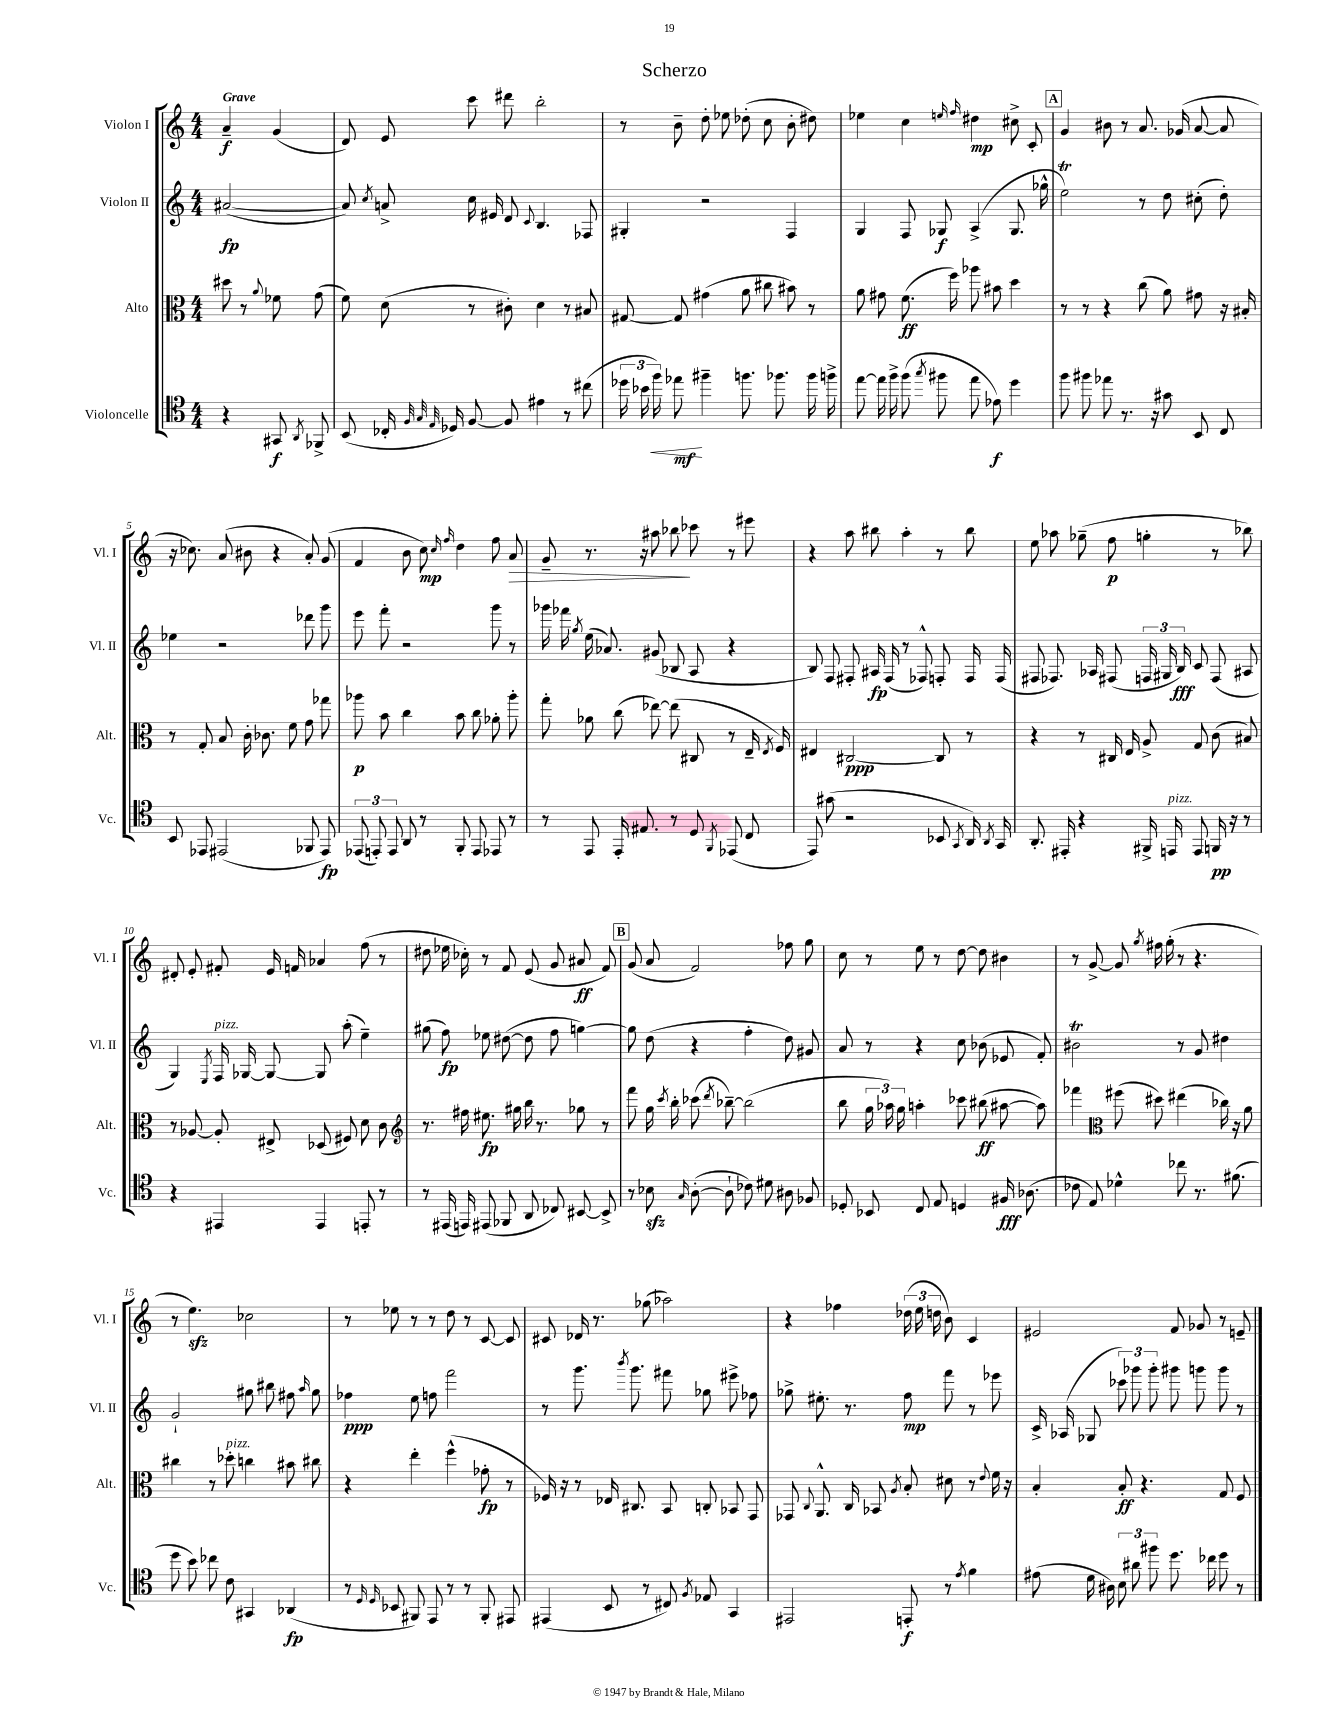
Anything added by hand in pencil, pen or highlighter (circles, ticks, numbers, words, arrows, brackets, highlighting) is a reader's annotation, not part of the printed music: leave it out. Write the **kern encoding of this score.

**kern	**dynam	**kern	**dynam	**kern	**dynam	**kern	**dynam
*part4	*part4	*part3	*part3	*part2	*part2	*part1	*part1
*staff4	*staff4	*staff3	*staff3	*staff2	*staff2	*staff1	*staff1
*I"Violoncelle	*	*I"Alto	*	*I"Violon II	*	*I"Violon I	*
*I'Vc.	*	*I'Alt.	*	*I'Vl. II	*	*I'Vl. I	*
*clefC4	*	*clefC3	*	*clefG2	*	*clefG2	*
*k[]	*	*k[]	*	*k[]	*	*k[]	*
*M4/4	*	*M4/4	*	*M4/4	*	*M4/4	*
=	=	=	=	=	=	=	=
!	!	!	!	!	!	!LO:TX:a:B:t=Grave	!
4r	.	8dd#X\	.	([2a#X/	fp	4a~/	f
.	.	8r	.	.	.	.	.
.	.	8qqa/	.	.	.	.	.
8GG#X/	f	8f-X\	.	.	.	(4g/	.
8qAA/	.	.	.	.	.	.	.
8FF-X^/	.	(8g\	.	.	.	.	.
=1	=1	=1	=1	=1	=1	=1	=1
(8BB/	.	8f\)	.	8a#/])	.	8d/)	.
.	.	.	.	8qcc/	.	.	.
16C-X'/	.	(8d\	.	8an^/	.	8e/	.
32qqF/	.	.	.	.	.	.	.
32qqG/	.	.	.	.	.	.	.
32qqE/	.	.	.	.	.	.	.
16D-X/)	.	.	.	.	.	.	.
[8F/	.	8r	.	16cc\	.	8ccc\	.
.	.	.	.	16e#X/	.	.	.
8F/]	.	8c#X'\)	.	8d/	.	8ddd#X\	.
.	.	.	.	8qqc/	.	.	.
4e#X\	.	4d\	.	4.B/	.	2bb'\	.
8r	.	8r	.	.	.	.	.
(8cc#X\	.	8B#X/	.	8F-X/	.	.	.
=2	=2	=2	=2	=2	=2	=2	=2
24dd-X\	.	[8G#X/	.	4G#X'/	.	8r	.
24b-X\	.	.	.	.	.	.	.
!	!LO:HP:b	!	!	!	!	!	!
24ff\)	<	.	.	.	.	.	.
8ee-X\	mf	8G#/]	.	.	.	8b~\	.
4ff#X~\	[	(4g#X\	.	2r	.	8dd'\	.
.	.	.	.	.	.	8ee-X\	.
8.ffn\	.	8a\	.	.	.	(8dd-X'\	.
.	.	8cc#X\	.	.	.	8cc\	.
8.ff-X\	.	.	.	.	.	.	.
.	.	8b#X\)	.	4F/	.	8b'\	.
16ff-\	.	8r	.	.	.	8dd#X\)	.
16ffn^\	.	.	.	.	.	.	.
=3	=3	=3	=3	=3	=3	=3	=3
[8ee\	.	8a\	.	4G/	.	4ee-X\	.
16ee\]	.	8g#X\	.	.	.	.	.
16ff^\	.	.	.	.	.	.	.
(8ff\	.	(8.f\	ff	8F/	.	4cc\	.
8qgg/	.	.	.	.	.	.	.
8ff#X\	.	.	.	8G-X/	f	.	.
.	.	16ff\)	.	.	.	.	.
.	.	.	.	.	.	16qqeen/	.
.	.	.	.	.	.	16qqff/	.
8ee\	.	8aa-X\	.	(4A^/	.	4dd#X\	mp
8e-X\)	f	8b#X\	.	.	.	.	.
4dd\	.	4dd\	.	8.G-/	.	8cc#X^\	.
.	.	.	.	.	.	8c'/	.
.	.	.	.	16gg-X^^\	.	.	.
!!LO:REH:place=s1:t=A
=4	=4	=4	=4	=4	=4	=4	=4
8ff\	.	8r	.	2eet\)	.	4g/	.
8ff#X\	.	8r	.	.	.	.	.
8ee-X\	.	4r	.	.	.	8b#X\	.
8.r	.	.	.	.	.	8r	.
.	.	(8cc\	.	8r	.	8.a/	.
16r	.	.	.	.	.	.	.
8g#X\	.	8a\)	.	8dd\	.	.	.
.	.	.	.	.	.	(16g-X/	.
8BB/	.	8g#X\	.	(8cc#X'\	.	[8a/	.
8C/	.	16r	.	8dd'\)	.	8a/]	.
.	.	16B#X'/	.	.	.	.	.
!!LO:LB:g=z
=5	=5	=5	=5	=5	=5	=5	=5
8BB/	.	8r	.	4ee-X\	.	16r	.
.	.	.	.	.	.	8.cc-X\)	.
8EE-X/	.	8G'/	.	.	.	.	.
(2EE#X/	.	8B/	.	2r	.	(8a/	.
.	.	16c'\	.	.	.	8b#X\	.
.	.	8.c-X\	.	.	.	.	.
.	.	.	.	.	.	4r	.
.	.	8f\	.	.	.	.	.
8FF-X/	.	8g\	.	8ddd-X\	.	8a'/)	.
8EE#/)	fp	8gg-X\	.	8ggg\	.	(8g/	.
=6	=6	=6	=6	=6	=6	=6	=6
(12EE-X/	.	8aa-X\	p	8eee\	.	4f/	.
12EEn'/)	.	.	.	.	.	.	.
.	.	8b\	.	8fff'\	.	.	.
12EE/	.	.	.	.	.	.	.
8AA/	.	4cc\	.	2r	.	8b\	.
8r	.	.	.	.	.	8cc\)	mp
.	.	.	.	.	.	16qqcc/	.
.	.	.	.	.	.	16qqff/	.
8FF'/	.	8b\	.	.	.	4dd\	.
8EE/	.	8cc\	.	.	.	.	.
8EE-X/	.	8a-X'\	.	8ggg\	.	8ff\	.
!	!	!	!	!	!	!	!LO:HP:b
8r	.	8aa-'\	.	8r	.	8a/	>
=7	=7	=7	=7	=7	=7	=7	=7
8r	.	8gg'\	.	16ggg-X\	.	8g~/	.
.	.	.	.	16fff-X\	.	.	.
.	.	.	.	8qgg/	.	.	.
8EE/	.	8a-X\	.	(16ee\	.	8.r	.
.	.	.	.	8.a-X/)	.	.	.
16EE'/	.	(8cc\	.	.	.	.	.
8.E#X/	.	.	.	.	.	16r	.
.	.	[8ee-X\)	.	(8g#X/	.	8aa#X\	.
8r	.	(8ee-\]	.	8B-X/	.	8bb-X\	.
8D/	.	8C#X/	.	8A/	.	8ccc-X\	]
8qFF/	.	.	.	.	.	.	.
(8EE-X/	.	8r	.	4r	.	8r	.
8C/	.	16E~/	.	.	.	8eee#X\	.
.	.	8qE/	.	.	.	.	.
.	.	16F/)	.	.	.	.	.
=8	=8	=8	=8	=8	=8	=8	=8
8EE/)	.	4E#X/	.	8B/)	.	4r	.
(8g#X\	.	.	.	8F/	.	.	.
2r	.	[2C#X/	ppp	8F#X'/	.	8aa\	.
.	.	.	.	16A#X/	fp	8bb#X\	.
.	.	.	.	(16F#/	.	.	.
.	.	.	.	8r	.	4aa'\	.
.	.	.	.	8F-X^^/)	.	.	.
8BB-X/	.	8C#/]	.	8Fn'/	.	8r	.
8qGG/	.	.	.	.	.	.	.
16AA/)	.	8r	.	16F/	.	8bb#\	.
8qAA/	.	.	.	.	.	.	.
16GG/	.	.	.	(16F/	.	.	.
=9	=9	=9	=9	=9	=9	=9	=9
8.AA'/	.	4r	.	8F#X/	.	8ee\	.
.	.	.	.	8.F-X/)	.	8aa-X\	.
16EE#X'/	.	.	.	.	.	.	.
4r	.	8r	.	.	.	(8gg-X~\	.
.	.	.	.	16A-X/	.	.	.
.	.	16C#X/	.	(8F#X/	.	8ff\	p
.	.	16E/	.	.	.	.	.
16FF#X^/	.	8A^/	.	24Fn/	.	4ggn'\	.
.	.	.	.	24G#X/	.	.	.
!LO:TX:a:i:t=pizz.	!	!	!	!	!	!	!
16EEn/	.	.	.	.	.	.	.
.	.	.	.	24B/)	fff	.	.
8EE/	.	8G/	.	8c/	.	.	.
16FFn/	pp	(8c\	.	(8F/	.	8r	.
16r	.	.	.	.	.	.	.
8r	.	8B#X/)	.	8A#X/	.	8bb-X\)	.
!!LO:LB:g=z
=10	=10	=10	=10	=10	=10	=10	=10
4r	.	8r	.	4G/)	.	8d#X'/	.
.	.	[8A-X/	.	.	.	8e'/	.
.	.	.	.	8qE/	.	.	.
!	!	!	!	!LO:TX:a:i:t=pizz.	!	!	!
4EE#X/	.	8A-'/]	.	16F/	.	8f#X'/	.
.	.	.	.	[16G-X/	.	.	.
.	.	8E#X^/	.	8G-/_	.	16e/	.
.	.	.	.	.	.	16fn/	.
4EE#/	.	(8D-X/	.	8G-/]	.	4a-X/	.
.	.	8F#X/)	.	(8aa'\	.	.	.
8EEn'/	.	8d\	.	4ee~\)	.	(8ff\	.
8r	.	8c\	.	.	.	8r	.
=11	=11	=11	=11	=11	=11	=11	=11
*	*	*clefG2	*	*	*	*	*
8r	.	8.r	.	(8gg#X\	.	8dd#X\	.
(16EE#X/	.	.	.	8ff\)	fp	16ee-X\	.
16EEn/)	.	16ff#X\	.	.	.	16cc-X'\)	.
(8EE#X/	.	8.ee#X\	fp	8ee-X\	.	8r	.
8FF-X/	.	.	.	([8dd#X\	.	8f/	.
.	.	16gg#X\	.	.	.	.	.
8AA/	.	16bb\	.	8dd#\]	.	(8e/	.
.	.	8.r	.	.	.	.	.
8C-X/)	.	.	.	8ff\	.	8g/	.
[8BB#X/	.	8gg-X\	.	[4ggn\)	.	8a#X/	ff
8BB#^/]	.	8r	.	.	.	8f/)	.
!!LO:REH:place=s1:t=B
=12	=12	=12	=12	=12	=12	=12	=12
8r	.	8fff\	.	8gg\]	.	(8g/	.
8B-Xzz\	.	16gg\	.	(8dd\	.	8a/	.
.	.	8qccc/	.	.	.	.	.
.	.	16bb'\	.	.	.	.	.
16qqG/	.	.	.	.	.	.	.
([8A'\	.	(8ccc-X\	.	4r	.	2f/)	.
.	.	8qddd/	.	.	.	.	.
8A`\]	.	[8bb-X~\)	.	.	.	.	.
8c-X\)	.	(2bb-\]	.	4ff'\	.	.	.
8d#X\	.	.	.	.	.	.	.
8A#X\	.	.	.	8dd\)	.	8ff-X\	.
8F-X/	.	.	.	8g#X/	.	8gg\	.
=13	=13	=13	=13	=13	=13	=13	=13
8D-X'/	.	8bb\	.	8a/	.	8cc\	.
8BB-X/	.	24gg\	.	8r	.	8r	.
.	.	24aa-X\)	.	.	.	.	.
.	.	24gg\	.	.	.	.	.
8C/	.	4aan'\	.	4r	.	8ee\	.
8E/	.	.	.	.	.	8r	.
4Dn/	.	8ccc-X\	.	8cc\	.	[8dd\	.
.	.	(8bb#X\	ff	(8b-X\	.	8dd\]	.
16F#X/	fff	[8aa#X\	.	8e-X/	.	4b#X\	.
(8.A-X\	.	.	.	.	.	.	.
.	.	8aa#\])	.	8f'/)	.	.	.
=14	=14	=14	=14	=14	=14	=14	=14
8c-X\	.	4fff-X\	.	2b#Xt\	.	8r	.
8E/)	.	.	.	.	.	[8g^/	.
*	*	*clefC3	*	*	*	*	*
4d-X^^\	.	(8ff#X\	.	.	.	8g/]	.
.	.	.	.	.	.	8qgg/	.
.	.	8dd#X\)	.	.	.	16ff#X\	.
.	.	.	.	.	.	(16gg'\	.
8cc-X\	.	(4ee#X\	.	8r	.	8r	.
8.r	.	.	.	8g/	.	4.r	.
.	.	16cc-X\)	.	4dd#X\	.	.	.
(8.f#X\	.	16r	.	.	.	.	.
.	.	8a\	.	.	.	.	.
!!LO:LB:g=z
=15	=15	=15	=15	=15	=15	=15	=15
8dd\	.	4cc#X\	.	2g`/	.	8r	.
8b\)	.	.	.	.	.	4.eezz\)	.
8cc-X\	.	8r	.	.	.	.	.
!	!	!LO:TX:a:i:t=pizz.	!	!	!	!	!
8c\	.	8dd-X'\	.	.	.	.	.
4GG#X/	.	4ccn\	.	8gg#X\	.	2cc-X\	.
.	.	.	.	8bb#X\	.	.	.
(4AA-X/	fp	8b#X\	.	8ff#X\	.	.	.
.	.	.	.	16qqaa/	.	.	.
.	.	8cc#X\	.	8gg#\	.	.	.
=16	=16	=16	=16	=16	=16	=16	=16
8r	.	4r	.	4ff-X\	ppp	8r	.
16qqD/	.	.	.	.	.	.	.
16qqD/	.	.	.	.	.	.	.
8BB-X/	.	.	.	.	.	8ee-X\	.
8FF#X/)	.	4ee'\	.	8ee\	.	8r	.
8EE/	.	.	.	8ffn\	.	8r	.
8r	.	(4ff^^\	.	2fff\	.	8dd\	.
8r	.	.	.	.	.	8r	.
8FF#'/	.	8g-X'\	fp	.	.	[8c/	.
8EE#X/	.	8r	.	.	.	8c/]	.
=17	=17	=17	=17	=17	=17	=17	=17
(4EE#X/	.	16F-X/)	.	8r	.	8c#X/	.
.	.	16r	.	.	.	.	.
.	.	8r	.	8.ggg\	.	16d-X/	.
.	.	.	.	.	.	8.r	.
8BB/	.	16E-X/	.	.	.	.	.
.	.	.	.	8qbbb/	.	.	.
.	.	8.C#X/	.	8.ggg\	.	.	.
8r	.	.	.	.	.	(8gg-X\	.
8C#X/)	.	8BB/	.	8fff#X\	.	2aa-X\)	.
8qF/	.	.	.	.	.	.	.
8E-X/	.	8Cn'/	.	8gg-X\	.	.	.
4GG/	.	8BB-X/	.	8eee#X^\	.	.	.
.	.	8GG/	.	8ff-X\	.	.	.
=18	=18	=18	=18	=18	=18	=18	=18
2EE#X/	.	8GG-X/	.	8gg-X^\	.	4r	.
.	.	8qqC/	.	.	.	.	.
.	.	8.AA^^/	.	8.ee#X'\	.	.	.
.	.	.	.	.	.	4ff-X\	.
.	.	16C/	.	8.r	.	.	.
.	.	8BB-X/	.	.	.	.	.
.	.	8qA/	.	.	.	.	.
8EEn'/	f	8B'/	.	8ff\	mp	(24dd-X\	.
.	.	.	.	.	.	24ee\	.
.	.	.	.	.	.	24ddn\	.
8r	.	8d#X\	.	8fff\	.	8b\)	.
8qe/	.	.	.	.	.	.	.
4f\	.	8r	.	8r	.	4c/	.
.	.	8qqe/	.	.	.	.	.
.	.	16f\	.	8eee-X\	.	.	.
.	.	16r	.	.	.	.	.
=19	=19	=19	=19	=19	=19	=19	=19
(8e#X\	.	4B'/	.	16c^/	.	2e#X/	.
.	.	.	.	(16A-X/	.	.	.
16d\	.	.	.	8G-X/	.	.	.
16A#X\)	.	.	.	.	.	.	.
12B\	.	8B'/	ff	12ccc-X\)	.	.	.
12a#X\	.	.	.	12ggg-X\	.	.	.
.	.	4.r	.	.	.	.	.
12ff#X\	.	.	.	12ggg-'\	.	.	.
8.dd\	.	.	.	8ggg#X\	.	8f/	.
.	.	.	.	8gggn\	.	8g-X/	.
16cc-X\	.	.	.	.	.	.	.
8dd\	.	8G/	.	8ggg\	.	8r	.
8r	.	8F/	.	8r	.	8en~/	.
==	==	==	==	==	==	==	==
*-	*-	*-	*-	*-	*-	*-	*-
